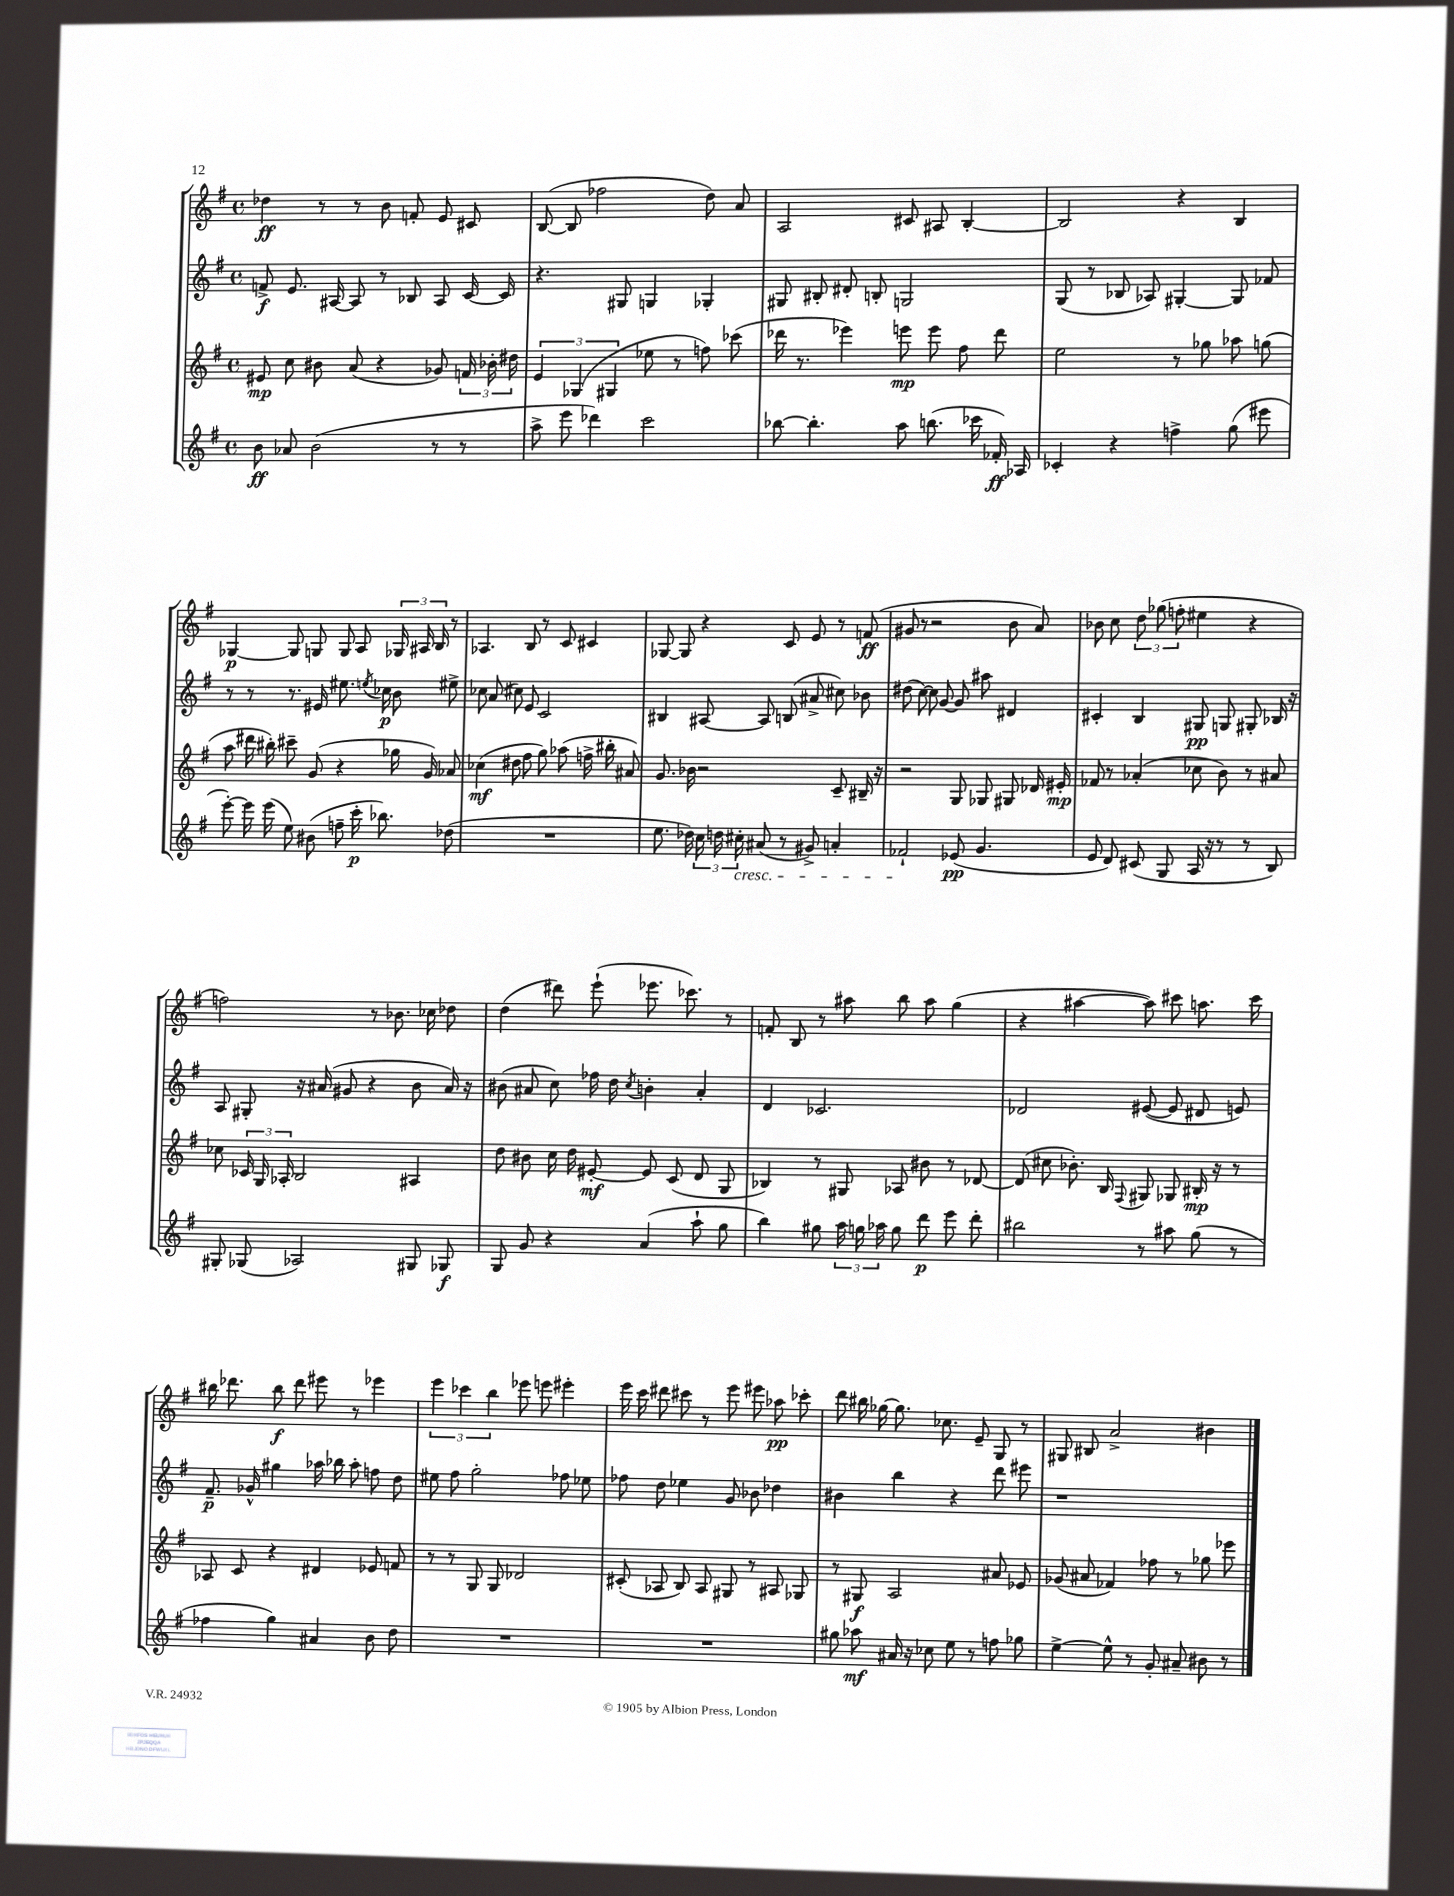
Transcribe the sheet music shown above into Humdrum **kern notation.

**kern	**dynam	**kern	**dynam	**kern	**dynam	**kern	**dynam
*part4	*part4	*part3	*part3	*part2	*part2	*part1	*part1
*staff4	*staff4	*staff3	*staff3	*staff2	*staff2	*staff1	*staff1
*clefG2	*	*clefG2	*	*clefG2	*	*clefG2	*
*k[f#]	*	*k[f#]	*	*k[f#]	*	*k[f#]	*
*M4/4	*	*M4/4	*	*M4/4	*	*M4/4	*
*met(c)	*	*met(c)	*	*met(c)	*	*met(c)	*
=1	=1	=1	=1	=1	=1	=1	=1
8b\	ff	8e#X/	mp	8fn^/	f	4dd-X\	ff
8a-X/	.	8cc\	.	8.e/	.	.	.
(2b\	.	8b#X\	.	.	.	8r	.
.	.	.	.	[16A#X/	.	.	.
.	.	(8a/	.	8A#/]	.	8r	.
.	.	4r	.	8r	.	8b\	.
.	.	.	.	8B-X/	.	8fn'/	.
8r	.	8g-X/)	.	8A#/	.	8e/	.
8r	.	24fn/	.	[16c/	.	8c#X/	.
.	.	24b-X'\	.	.	.	.	.
.	.	.	.	16c/]	.	.	.
.	.	24dd#X\	.	.	.	.	.
=2	=2	=2	=2	=2	=2	=2	=2
8aa^\	.	6e/	.	4.r	.	([8B/	.
8eee\	.	.	.	.	.	8B/]	.
.	.	(6G-X/	.	.	.	.	.
4ddd-X\)	.	.	.	.	.	2ff-X\	.
.	.	6G#X/	.	.	.	.	.
.	.	.	.	8G#X/	.	.	.
2ccc\	.	8ee-X\	.	4Gn/	.	.	.
.	.	8r	.	.	.	.	.
.	.	8ffn\)	.	4G-X'/	.	8dd\)	.
.	.	(8ccc-X\	.	.	.	8a/	.
=3	=3	=3	=3	=3	=3	=3	=3
[8bb-X\	.	16ddd-X\	.	8G#X/	.	2A/	.
.	.	8.r	.	.	.	.	.
4.bb-'\]	.	.	.	8B#X'/	.	.	.
.	.	4eee-X\)	.	8d#X'/	.	.	.
.	.	.	.	8Bn'/	.	.	.
8aa\	.	8eeen\	mp	2Gn/	.	8c#X/	.
(8.bbn\	.	8eee\	.	.	.	8A#X/	.
.	.	8ff#\	.	.	.	[4B'/	.
16ccc-X\	.	.	.	.	.	.	.
16f-X'/)	ff	8ddd-\	.	.	.	.	.
16A-X/	.	.	.	.	.	.	.
=4	=4	=4	=4	=4	=4	=4	=4
4c-X'/	.	2ee\	.	(8G/	.	2B/]	.
.	.	.	.	8r	.	.	.
4r	.	.	.	8B-X/	.	.	.
.	.	.	.	8A-X/)	.	.	.
4ffn^\	.	8r	.	[4G#X'/	.	4r	.
.	.	8gg-X\	.	.	.	.	.
(8gg\	.	8aa-X\	.	8G#/]	.	4B/	.
8eee#X\	.	(8ggn\	.	8f-X/	.	.	.
!!LO:LB:g=z
=5	=5	=5	=5	=5	=5	=5	=5
[8eee'\)	.	8aa\	.	8r	.	[4G-X/	p
16eee\]	.	16ddd#X\	.	8r	.	.	.
(16eee\	.	16bb#X'\)	.	.	.	.	.
8ee\)	.	8ccc#X~\	.	8.r	.	8G-/]	.
(8b#X\	.	(8g/	.	.	.	8Gn/	.
.	.	.	.	16e#X/	.	.	.
8ffn~\	.	4r	.	8.ee#X\	.	8G/	.
16ccc'\	p	.	.	.	.	8A/	.
.	.	.	.	8qeen/	.	.	.
8.bb-X\)	.	.	.	16cc-X\	p	.	.
.	.	16gg-X\	.	8b\	.	24G-X/	.
.	.	.	.	.	.	24A#X/	.
.	.	16g/)	.	.	.	.	.
.	.	.	.	.	.	24B/	.
(8dd-X\	.	8a-X/	.	8ee#X^\	.	8r	.
=6	=6	=6	=6	=6	=6	=6	=6
1r	.	(4cc-X\	mf	8cc-X\	.	4.A-X/	.
.	.	.	.	(8a/	.	.	.
.	.	8dd#X\	.	8cc#X\)	.	.	.
.	.	8ff#\	.	8e/	.	8B/	.
.	.	8gg\)	.	2c/	.	8r	.
.	.	(8aa-X\	.	.	.	8c/	.
.	.	16ffn^\	.	.	.	4c#X/	.
.	.	16bb#X'\	.	.	.	.	.
.	.	8a#X/)	.	.	.	.	.
=7	=7	=7	=7	=7	=7	=7	=7
8.ee\	.	8.g/	.	4B#X/	.	[8G-X/	.
.	.	.	.	.	.	8G-/]	.
16dd-X\)	.	16b-X\	.	.	.	.	.
24cc\	.	2r	.	[8A#X/	.	4r	.
24ddn\	.	.	.	.	.	.	.
!LO:TX:b:i:t=cresc.	!	!	!	!	!	!	!
24cc#X'\	.	.	.	.	.	.	.
(8a#X/	.	.	.	8A#/]	.	.	.
8r	.	.	.	(8Bn/	.	8c/	.
8g#X^/)	.	.	.	8a#X^/	.	8e/	.
4an'/	.	8c~/	.	8cc#X\)	.	8r	.
.	.	16B#X~/	.	8b-X\	.	(8fn/	ff
.	.	16r	.	.	.	.	.
=8	=8	=8	=8	=8	=8	=8	=8
2f-X`/	.	2r	.	(8dd#X\	.	8g#X/	.
.	.	.	.	[8cc\)	.	8r	.
.	.	.	.	8cc\]	.	2r	.
.	.	.	.	[8g/	.	.	.
(8e-X/	pp	8G/	.	8g/]	.	.	.
4.g/	.	8G-X/	.	8aa#X\	.	.	.
.	.	8G#X/	.	4d#X/	.	8b\	.
.	.	16d-X/	.	.	.	8a/)	.
.	.	16e#X'/	mp	.	.	.	.
=9	=9	=9	=9	=9	=9	=9	=9
8e/	.	8f-X/	.	4c#X'/	.	8b-X\	.
8d/)	.	8r	.	.	.	8cc\	.
(8c#X/	.	(4a-X'/	.	4B/	.	12dd\	.
.	.	.	.	.	.	(12gg-X\	.
8G/	.	.	.	.	.	.	.
.	.	.	.	.	.	12ffn'\	.
16A/	.	8cc-X\	.	8G#X/	pp	4ee#X\	.
16r	.	.	.	.	.	.	.
8r	.	8b\)	.	8Gn/	.	.	.
8r	.	8r	.	8G#X'/	.	4r	.
8B/)	.	8a#X/	.	16B-X/	.	.	.
.	.	.	.	16r	.	.	.
!!LO:LB:g=z
=10	=10	=10	=10	=10	=10	=10	=10
8G#X'/	.	8cc-X\	.	8A/	.	2ffn\)	.
(8G-X/	.	24c-X/	.	8G#X'/	.	.	.
.	.	24G/	.	.	.	.	.
.	.	24A-X'/	.	.	.	.	.
2A-X/)	.	2B/	.	16r	.	.	.
.	.	.	.	(16a#X/	.	.	.
.	.	.	.	8g#X/	.	.	.
.	.	.	.	4r	.	8r	.
.	.	.	.	.	.	8.b-X\	.
8G#X/	.	4A#X/	.	8b\	.	.	.
.	.	.	.	.	.	16cc-X\	.
8G-X/	f	.	.	16a#/)	.	8dd-X\	.
.	.	.	.	16r	.	.	.
=11	=11	=11	=11	=11	=11	=11	=11
8G/	.	8dd\	.	(8b#X\	.	(4dd\	.
8g/	.	8b#X\	.	8a#X/	.	.	.
4r	.	16cc\	.	8cc\)	.	8ddd#X\)	.
.	.	16dd\	.	.	.	.	.
.	.	[8e#X'/	mf	16ff-X\	.	(8eee`\	.
.	.	.	.	16dd\	.	.	.
.	.	.	.	8qcc/	.	.	.
(4a/	.	8e#/]	.	4bn'\	.	8.eee-X\	.
.	.	(8c/	.	.	.	.	.
.	.	.	.	.	.	8.ccc-X\)	.
8aa`\	.	8d/	.	4a#'/	.	.	.
8gg\	.	8G/	.	.	.	8r	.
=12	=12	=12	=12	=12	=12	=12	=12
4bb\)	.	4B-X/)	.	4d/	.	8fn'/	.
.	.	.	.	.	.	8B/	.
8gg#X\	.	8r	.	2.c-X/	.	8r	.
24aa\	.	8G#X/	.	.	.	8aa#X\	.
24ggn\	.	.	.	.	.	.	.
24aa-X\	.	.	.	.	.	.	.
8gg\	.	8A-X/	.	.	.	8bb\	.
8ddd\	p	8b#X\	.	.	.	8aa#\	.
8eee\	.	8r	.	.	.	(4gg\	.
8ddd'\	.	[8d-X/	.	.	.	.	.
=13	=13	=13	=13	=13	=13	=13	=13
2bb#X\	.	(8d-/]	.	2d-X/	.	4r	.
.	.	8cc#X\	.	.	.	.	.
.	.	8.b-X'\)	.	.	.	[4aa#X\	.
.	.	16B/	.	.	.	.	.
.	.	8qqF#/	.	.	.	.	.
8r	.	8G#X/	.	([8e#X/	.	8aa#\])	.
8aa#X\	.	8G-X/	.	8e#/]	.	8ccc#X\	.
(8gg\	.	16B#X'/	mp	8d#X/	.	8.aan\	.
.	.	16r	.	.	.	.	.
8r	.	8r	.	8en/)	.	.	.
.	.	.	.	.	.	16ccc#\	.
!!LO:LB:g=z
=14	=14	=14	=14	=14	=14	=14	=14
4ff-X\	.	8A-X/	.	8.f#~/	p	16bb#X\	.
.	.	.	.	.	.	8.ddd-X\	.
.	.	8c/	.	.	.	.	.
.	.	.	.	16g-X^^/	.	.	.
4gg\)	.	4r	.	4gg#X\	.	8bb#\	f
.	.	.	.	.	.	8ddd-\	.
4a#X/	.	4d#X/	.	16aa-X\	.	8eee#X\	.
.	.	.	.	16bb-X\	.	.	.
.	.	.	.	8aa-'\	.	8r	.
8b\	.	8e-X/	.	8ffn\	.	4eee-X\	.
8dd\	.	8fn/	.	8dd\	.	.	.
=15	=15	=15	=15	=15	=15	=15	=15
1r	.	8r	.	8ee#X\	.	6eee\	.
.	.	8r	.	8ff#\	.	.	.
.	.	.	.	.	.	6ccc-X\	.
.	.	8G/	.	2gg'\	.	.	.
.	.	.	.	.	.	6bb\	.
.	.	8G/	.	.	.	.	.
.	.	2d-X/	.	.	.	8eee-X\	.
.	.	.	.	.	.	8eeen\	.
.	.	.	.	8ff-X\	.	4eee#X'\	.
.	.	.	.	8ee-X\	.	.	.
=16	=16	=16	=16	=16	=16	=16	=16
1r	.	(8c#X'/	.	8ff-X\	.	16eee\	.
.	.	.	.	.	.	16ccc\	.
.	.	8A-X/	.	8dd\	.	8ddd#X\	.
.	.	8B/)	.	4ee-X\	.	8ccc#X\	.
.	.	8A-/	.	.	.	8r	.
.	.	8G#X/	.	8g/	.	8eee\	.
.	.	8r	.	8b-X\	.	8eee#X\	.
.	.	8A#X/	.	4dd-X\	.	8aa-X\	pp
.	.	8G-X/	.	.	.	8ccc-X'\	.
=17	=17	=17	=17	=17	=17	=17	=17
8gg#X\	.	8r	.	4b#X\	.	8ddd\	.
8aa-X\	mf	8G#X/	f	.	.	16bb#X\	.
.	.	.	.	.	.	[16gg-X\	.
16a#X/	.	2A/	.	4bb\	.	8.gg-\]	.
16r	.	.	.	.	.	.	.
8cc-X\	.	.	.	.	.	.	.
.	.	.	.	.	.	8.cc-X\	.
8ee\	.	.	.	4r	.	.	.
8r	.	.	.	.	.	8e~/	.
8ffn\	.	8a#X/	.	8ddd\	.	8G/	.
8gg-X\	.	8e-X/	.	8eee#X\	.	8r	.
=18	=18	=18	=18	=18	=18	=18	=18
[4ee^\	.	(8g-X/	.	1r	.	8G#X/	.
.	.	8a#X/	.	.	.	8B#X/	.
8ee^^\]	.	4f-X/)	.	.	.	2a^/	.
8r	.	.	.	.	.	.	.
8g'/	.	8ff-X\	.	.	.	.	.
8a#X~/	.	8r	.	.	.	.	.
8b#X\	.	8gg-X\	.	.	.	4b#X\	.
8r	.	8eee-X\	.	.	.	.	.
==	==	==	==	==	==	==	==
*-	*-	*-	*-	*-	*-	*-	*-
